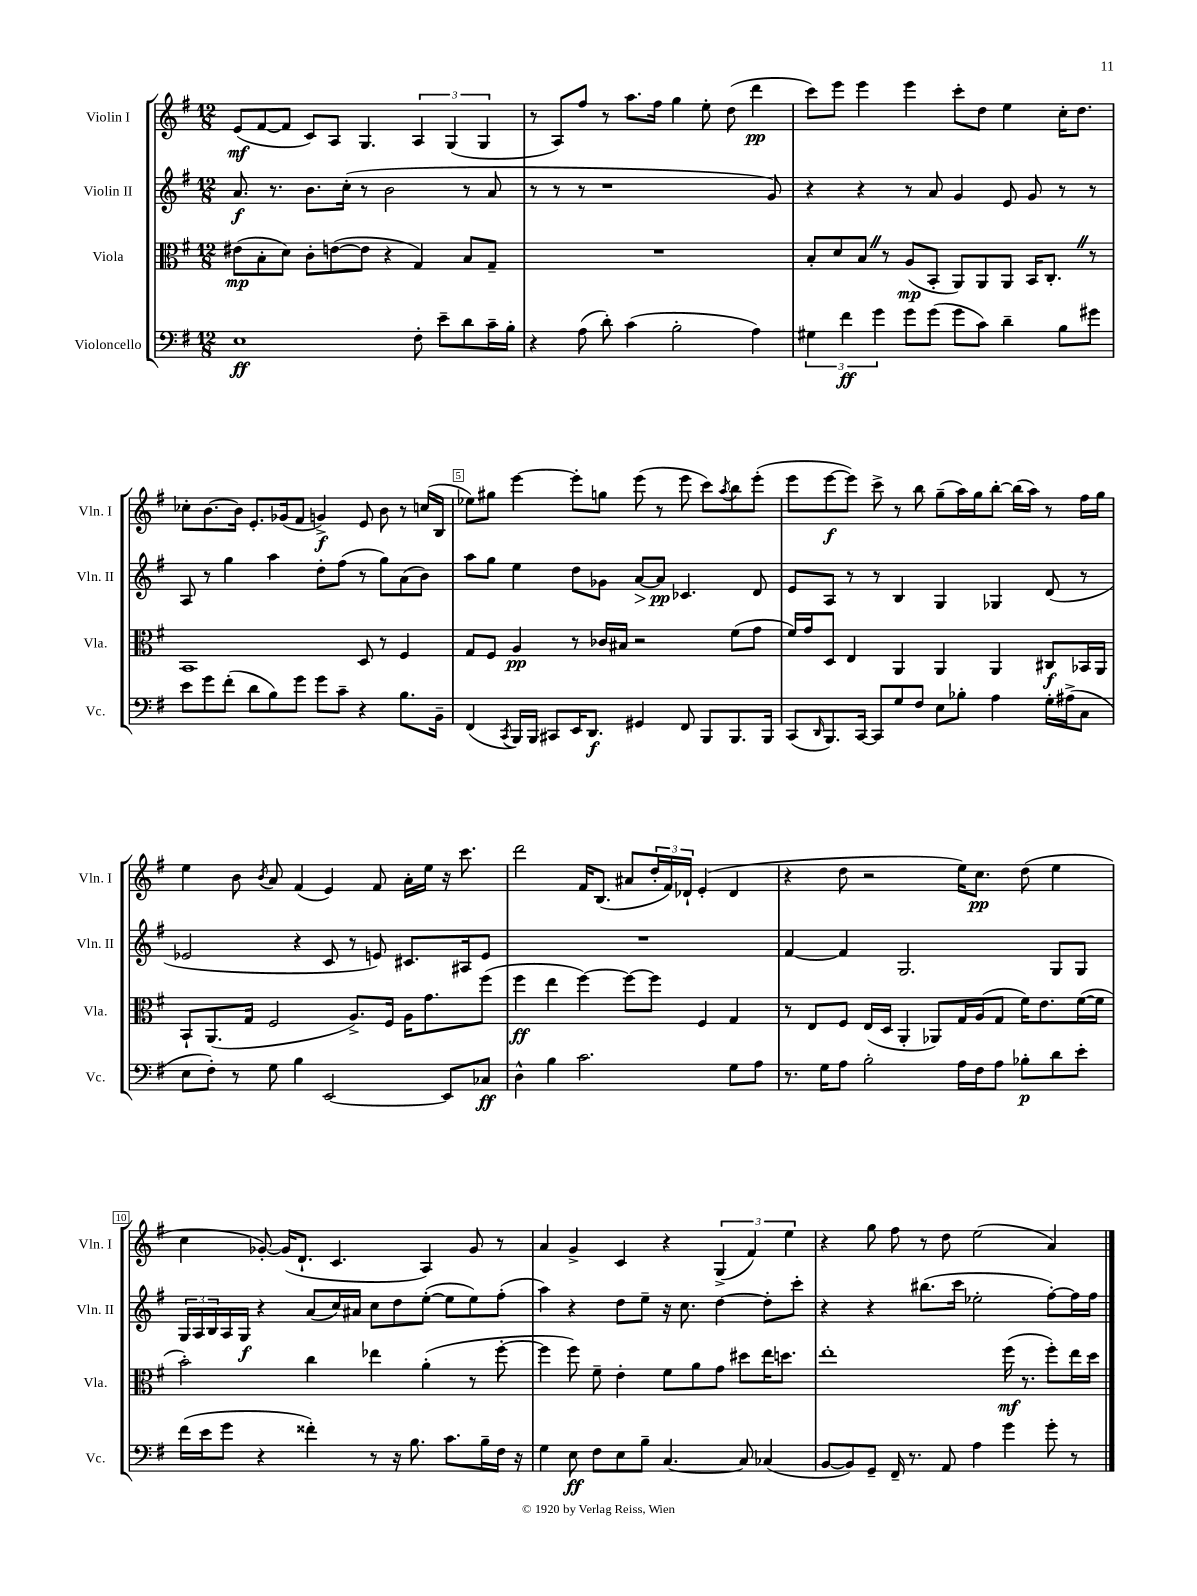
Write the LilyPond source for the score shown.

<<
\new StaffGroup <<
\new Staff = "s0" \with { instrumentName = "Violin I" shortInstrumentName = "Vln. I" } {
    \clef treble \key g \major \numericTimeSignature \time 12/8
    e'8\mf( fis'8~ fis'8 c'8) a8 g4. \tuplet 3/2 { a4 g4( g4 } |
    r8 a8) fis''8 r8 a''8. fis''16 g''4 e''8-. d''8( d'''4\pp |
    c'''8) e'''8 e'''4 e'''4 c'''8-. d''8 e''4 c''16-. d''8. |
    ces''8-. b'8.~ b'16 e'8.-. ges'16( fis'8 g'4->\f) e'8 b'8 r8 c''16( b16 |
    ees''8) gis''8 e'''4~ e'''8-. g''8 e'''8( r8 e'''8 c'''8) \acciaccatura { a''8 } b''8 e'''8-.( |
    e'''8 e'''8~\f e'''8) c'''8-> r8 b''8 g''8--( a''16) g''16 b''8~-. b''16( a''16) r8 fis''16 g''16 |
    e''4 b'8 \acciaccatura { b'8 } a'8 fis'4( e'4) fis'8 a'16-. e''16 r16 c'''8. |
    d'''2 fis'16 b8.( ais'8 \tuplet 3/2 { d''16-. fis'16) des'16-! } e'4-.( des'4 |
    r4 d''8 r2 e''16) c''8.\pp d''8( e''4 |
    c''4 ges'8~-.) ges'16( d'8.-! c'4. a4) ges'8 r8 |
    a'4 g'4-> c'4 r4 \tuplet 3/2 { g4->( fis'4) e''4 } |
    r4 g''8 fis''8 r8 d''8 e''2( a'4) \bar "|." |
}
\new Staff = "s1" \with { instrumentName = "Violin II" shortInstrumentName = "Vln. II" } {
    \clef treble \key g \major \numericTimeSignature \time 12/8
    a'8.\f r8. b'8. c''16-.( r8 b'2 r8 a'8 |
    r8 r8 r8 r1 g'8) |
    r4 r4 r8 a'8 g'4 e'8 g'8 r8 r8 |
    a8 r8 g''4 a''4 d''8-. fis''8( r8 g''8) a'8( b'8) |
    a''8 g''8 e''4 d''8 ges'8 a'8~\> a'8\pp\! ces'4. d'8 |
    e'8 a8 r8 r8 b4 g4 ges4 d'8( r8 |
    ees'2 r4 c'8 r8 e'8) cis'8. ais16 e'8 |
    R1. |
    fis'4~ fis'4 g2. g8 g8 |
    \tuplet 3/2 { g16 a16 b16 } a16 g16\f r4 a'8( c''16) ais'16 c''8 d''8 e''8~-.( e''8 e''8) fis''8-.( |
    a''4) r4 d''8 e''8-- r16 c''8. d''4~ d''8-. c'''8-. |
    r4 r4 bis''8.( c'''16 ees''2-. fis''8~-.) fis''16 fis''16 \bar "|." |
}
\new Staff = "s2" \with { instrumentName = "Viola" shortInstrumentName = "Vla." } {
    \clef alto \key g \major \numericTimeSignature \time 12/8
    eis'8\mp( b8-. d'8) c'8-. e'8~( e'8 r4 g4) b8 g8-- |
    R1. |
    b8-. d'8 b8 \once \override BreathingSign.text = \markup { \musicglyph "scripts.caesura.straight" } \breathe r8 a8\mp( b,8-. a,8) a,8 a,8 b,16 c8.-. \once \override BreathingSign.text = \markup { \musicglyph "scripts.caesura.straight" } \breathe r8 |
    b,1 d8 r8 fis4 |
    g8 fis8 a4\pp r8 ces'16 bis16 r2 fis'8( g'8 |
    fis'16) g'16 d8 e4 a,4 a,4 a,4 cis8\f bes,16 a,16 |
    b,8-! a,8.( g16 fis2 a8.->) fis16 a16 g'8. fis''8( |
    fis''4\ff e''4 fis''4~) fis''8~ fis''8 fis4 g4 |
    r8 e8 fis8 e16( d16 a,4-. aes,8) g16 a16( g8 fis'16) e'8. fis'16~( fis'16 |
    b'2-.) c''4 ees''4 a'4-.( r8 fis''8~-. |
    fis''4 fis''8) fis'8-- e'4-. fis'8 a'8 g'8 dis''8 e''16 d''8. |
    e''1-. fis''16\mf( r8. fis''8-.) e''16 d''16 \bar "|." |
}
\new Staff = "s3" \with { instrumentName = "Violoncello" shortInstrumentName = "Vc." } {
    \clef bass \key g \major \numericTimeSignature \time 12/8
    e1\ff fis8-. e'8-- d'8 c'16-- b16-. |
    r4 a8( d'8-.) c'4( b2-. a4) |
    \tuplet 3/2 { gis4 fis'4\ff g'4 } g'8 g'8( g'8 c'8) d'4-- b8 gis'8 |
    e'8 g'8 fis'8-.( d'8 b8) g'8 g'8 c'8-- r4 b8. b,16-- |
    fis,4( \acciaccatura { c,8 } b,,16) b,,16 cis,8 e,16 d,8.\f gis,4 fis,8 b,,8 b,,8. b,,16 |
    c,8( \grace { d,16 } b,,8.) c,16~ c,8 g8 fis8 e8 bes8-. a4 g16-. ais16->( c8 |
    e8 fis8-.) r8 g8 b4 e,2~ e,8 ces8\ff |
    d4-^ b4 c'2. g8 a8 |
    r8. g16 a8 b2-. a16 fis16 a8 bes8-.\p d'8 e'8-. |
    fis'16( e'16 g'8 r4 fisis'4-.) r8 r16 b8. c'8. b16-- fis16 r16 |
    g4 e8\ff fis8 e8 b8-- c4.~ c8 ces4( |
    b,8~ b,8) g,8-- fis,16-- r8. a,8 a4 g'4 g'8-. r8 \bar "|." |
}
>>
>>
\layout { \context { \Score \override BarNumber.break-visibility = ##(#f #t #t) barNumberVisibility = #(every-nth-bar-number-visible 5) \override BarNumber.stencil = #(make-stencil-boxer 0.1 0.3 ly:text-interface::print) } }
